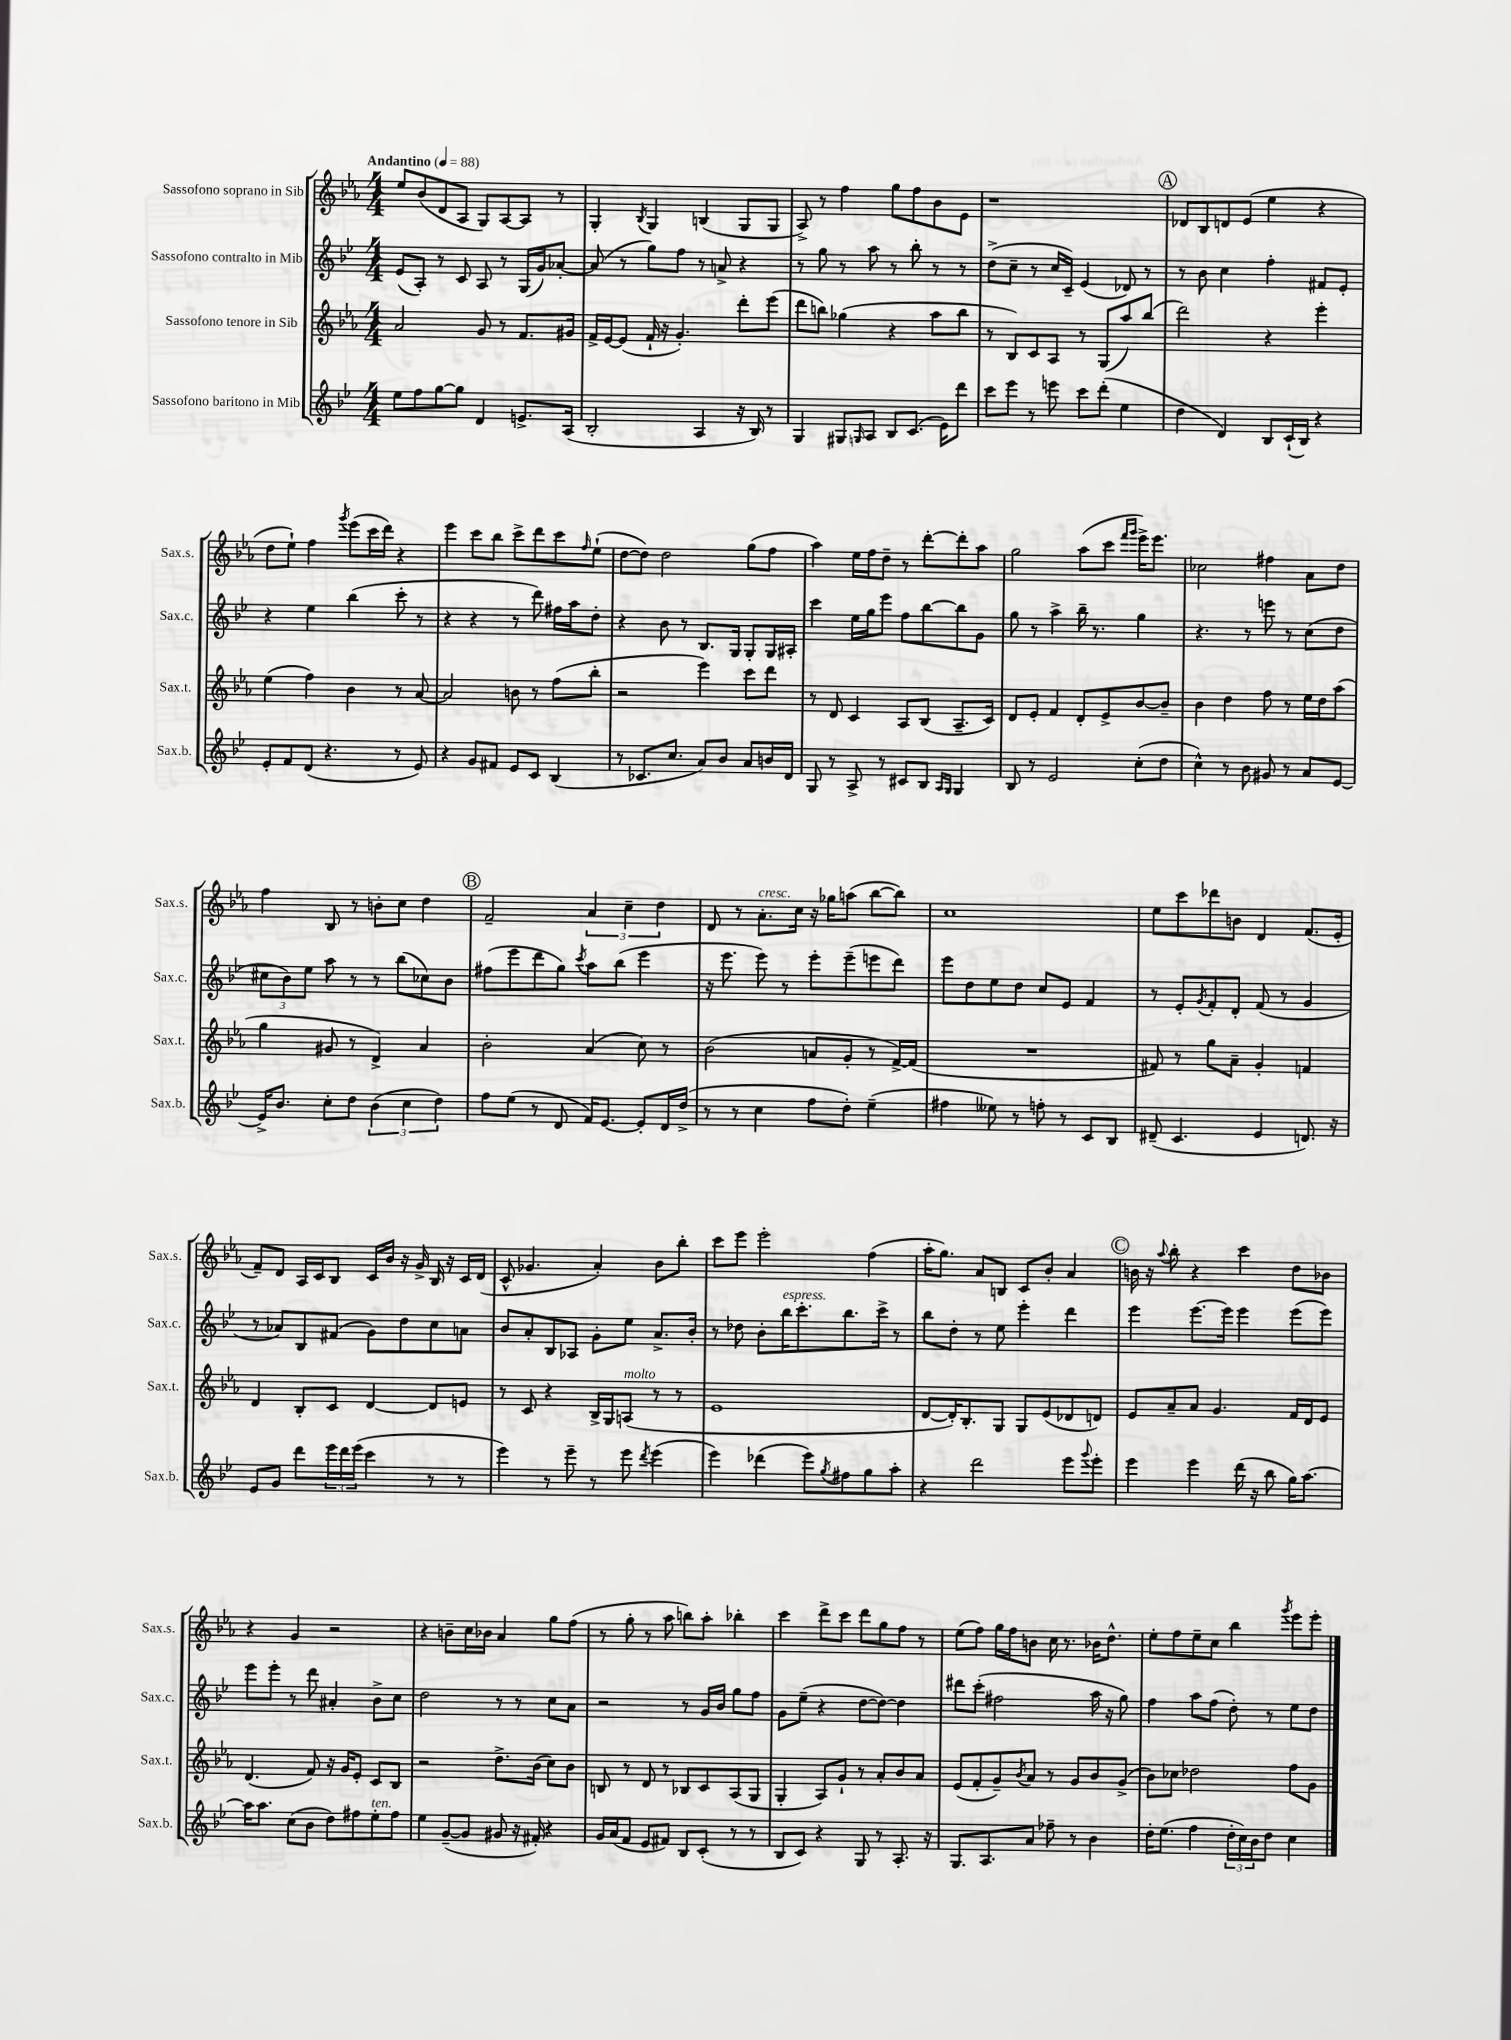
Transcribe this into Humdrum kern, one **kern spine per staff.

**kern	**kern	**kern	**kern
*part4	*part3	*part2	*part1
*staff4	*staff3	*staff2	*staff1
*I"Sassofono baritono in Mib	*I"Sassofono tenore in Sib	*I"Sassofono contralto in Mib	*I"Sassofono soprano in Sib
*I'Sax.b.	*I'Sax.t.	*I'Sax.c.	*I'Sax.s.
*clefG2	*clefG2	*clefG2	*clefG2
*k[b-e-]	*k[b-e-a-]	*k[b-e-]	*k[b-e-a-]
*M4/4	*M4/4	*M4/4	*M4/4
*MM88	*MM88	*MM88	*MM88
=1	=1	=1	=1
!	!	!	!LO:TX:a:B:t=Andantino
8ee-\L	2a-/	(8e-/L	8ee-/L
8ff\	.	8A'/J)	(8b-/
[8gg\	.	8r	8d/
8gg\J]	.	8c/	8A-/J
4d/	8g/	8A/	8G/L)
.	8r	8r	[8A-/
8.en^/L	8.f/L	(16G/LL	8A-/J]
.	.	16g/J)	.
.	.	[8a-X'/J	8r
(16A/Jk	16g#X/Jk	.	.
=2	=2	=2	=2
2B-'/	16f^/LL	(8a-/]	4G'/
.	[16e-/J	.	.
.	(8e-/J]	8r	.
.	.	.	8qB-/
.	16f`/	8gg\L)	4G/
.	16r	.	.
.	4.g'/)	8ff\J	.
4A/	.	8r	(4Bn/
.	.	8an^/	.
16r	8ddd'\L	4r	8G/L
16B-/)	.	.	.
8r	(8eee-\J	.	8G/J
=3	=3	=3	=3
4G/	8ddd\L	8r	8A-^/)
.	8bbn\J)	8gg\	8r
8G#X/L	(4gg-X\	8r	4ff\
16qqGn/	.	.	.
8A/J	.	8aa\	.
8B-/L	4r	8r	8gg\L
(8.c/J	.	8bb-'\	8ff\
.	8aa-\L	8r	8b-\
16e-\KL)	.	.	.
8ddd\J	8bb\J	8r	8e-\J
=4	=4	=4	=4
8ccc\L	8r	(8dd^\L	1r
8eee-\J	8B-/L)	8cc~\J	.
8r	8c/	8r	.
8eeen\	8A-/J	16cc/LL	.
.	.	16c~/JJ)	.
8ccc\L	8r	(4e-/	.
(8ddd'\J	(8G/L	.	.
4ee-\	8aa-/)	8d-X/)	.
.	(8bb-/J	8r	.
!!LO:REH:place=s1:t=A
=5	=5	=5	=5
4dd\	2ddd\)	8r	8d-X/L
.	.	8b-\	8B-/
4d/)	.	4cc\	8dn/
.	.	.	(8e-/J
8B-/L	4r	4ff'\	4ee-\
(16c`/L	.	.	.
16B-/JJ)	.	.	.
4r	4eee-'\	8f#X/L	4r
.	.	8e-'/J	.
!!LO:LB:g=z
=6	=6	=6	=6
8e-'/L	(4ee-\	4r	8dd\L
8f/	.	.	8ee-`\J)
(8d/J	4ff\)	4ee-\	4ff\
4.r	.	.	.
.	.	.	8qggg/
.	4b-\	(4bb-\	(8eee-\L
.	.	.	16ccc\L
.	.	.	16ddd\JJ)
8r	8r	8ccc'\	4r
8e-/)	[8a-/	8r	.
=7	=7	=7	=7
4r	2a-/]	4r	4eee-\
8g/L	.	4r	8ccc\L
8f#X/J	.	.	8bb-\J
8e-/L	8bn\	8r	8ccc^\L
8c/J	8r	8ddd\)	8ddd\
(4B-/	(8ff\L	16ff#X\LL	8ccc\
.	.	16aa\J	.
.	.	.	16qqff/
.	8bb-'\J	8dd'\J	(8ee-`\J
=8	=8	=8	=8
8r	2r	4r	[8dd\L
8.c-X/L	.	.	8dd\J])
.	.	8b-\	2dd\
8.cc/J	.	.	.
.	.	8r	.
8a/L)	4eee-\)	8.B-/L	.
8b-/J	.	.	.
.	.	16G/Jk	.
8a/L	8ccc\L	8G'/L	(8gg\L
16bn/L	8ddd\J	16G/L	8ff\J
16d/JJ	.	16A#X'/JJ	.
=9	=9	=9	=9
8G/	8r	4ccc\	4aa-\)
8r	8d/	.	.
8A^/	4c/	16ee-\LL	16ee-\LL
.	.	16gg\J	16ff\J
8r	.	8eee-\J	8dd~\J
8c#X/L	8A-/L	8ff\L	8r
8B-/J	(8B-/J	[8bb-\	[8ddd'\L
16qqA/LL	.	.	.
16qqG/JJ	.	.	.
4G/	8.A-~/L	8bb-\]	8ddd'\]
.	.	8g\J	8aa-\J
.	16c/Jk)	.	.
=10	=10	=10	=10
8B-/	8d/L	8gg\	2gg\
8r	8e-'/J	8r	.
2e-/	4f/	4aa^\	.
.	8d'/L	16bb-~\	(8aa-\L
.	.	8.r	.
.	8e-^/	.	8ccc\J
.	.	.	16qqfff/LL
.	.	.	16qqggg/JJ
(8cc'\L	[8b-/	4gg\	16eee-^\KL)
.	.	.	8.eee-\J
8dd\J	8b-~/J]	.	.
=11	=11	=11	=11
4cc^^\)	4b-\	4.r	2cc-X\
8r	4dd\	.	.
8b-\	.	8r	.
8g#X/	8ff\	8eeen\	4ff#X\
8r	8r	8r	.
8a/L	16ee-\LL	(8cc\L	8a-\L
.	16dd\J	.	.
[8e-/J	(8aa-\J	8dd\J	8dd\J
!!LO:LB:g=z
=12	=12	=12	=12
16e-^/KL]	4gg\	12cc#X\L	4ff\
8.b-/J	.	.	.
.	.	12b-\)	.
.	.	12ee-\J	.
8cc'\L	8g#X/	8aa\	8B-/
8dd\J	8r	8r	8r
(6b-\	4d^/)	8r	8bn'\L
.	.	(8bb-\L	8cc\J
6cc\	.	.	.
.	4a-/	8cc-X\)	4dd\
6dd\)	.	.	.
.	.	8b-\J	.
!!LO:REH:place=s1:t=B
=13	=13	=13	=13
8ff\L	2b-'\	(8ff#X\L	2f~/
(8ee-\J	.	8eee-\	.
8r	.	8ddd\	.
8d/	.	8gg\J)	.
.	.	8qccc/	.
16f/KL)	(4a-/	8aa\L	6a-/
[8.e-/J	.	.	.
.	.	(8bb-\J	.
.	.	.	6cc~\
8e-'/L]	8cc\)	4eee-\	.
.	.	.	6dd\
16d/L	8r	.	.
(16dd^/JJ	.	.	.
=14	=14	=14	=14
8r	(2b-\	16r	8d/
.	.	8.eee-\	.
8r	.	.	8r
!	!	!	!LO:TX:a:i:t=cresc.
4cc\	.	8eee-\)	8.a-'\L
.	.	8r	.
.	.	.	16cc\Jk
8ff\L	8an/L	8eee-'\L	16r
.	.	.	16gg-X\KL
8dd'\J)	8g'/J	(8eee-~\	(8aan\J
(4ee-~\	8r	8eeen\	[8bb-\L
.	[16f^/LL)	8ddd\J)	8bb-\J])
.	(16f/JJ]	.	.
=15	=15	=15	=15
4ff#X\	1r	8eee-\L	1cc
.	.	8dd\	.
8ee--X\)	.	8ee-\	.
8r	.	8dd\J	.
8ffn'\	.	8cc/L	.
8r	.	8e-/J	.
8c/L	.	4f/	.
8B-/J	.	.	.
=16	=16	=16	=16
(8d#X~/	8f#X/)	8r	8ee-\L
4.c/	8r	8e-'/L	8ccc\
.	.	8qg/	.
.	8gg\L	8f'/	8ddd-X\
.	8a-~\J	8d'/J	8bn\J
4e-/	4g'/	(8f/	4d/
.	.	8r	.
8.dn/)	4fn/	4g/	(8.f/L
16r	.	.	16e-'/Jk
!!LO:LB:g=z
=17	=17	=17	=17
8e-/L	4d/	8r	8f~/L)
8g/J	.	8a-X/L)	8d/J
8ddd\L	8B-'/L	8B-/	16A-/LL
.	.	.	16c/J
24eee-\L	8c/J	(8f#X/J	8B-/J
24ddd\	.	.	.
(24eee-\JJ	.	.	.
4ccc\	[4d/	8g\L)	16c/LL
.	.	.	16b-/JJ
.	.	8dd\	16r
.	.	.	16g^/
8r	8d/L]	8cc\	16B-/
.	.	.	16r
8r	8en/J	8an\J	16c/LL
.	.	.	(16d/JJ
=18	=18	=18	=18
4eee-\)	8r	8b-/L	8c^^/
.	8c/	8a'/	4.g-X/
8r	4r	8B-/	.
8eee-~\	.	8A-X/J	.
8r	16B-^/LL	8g'\L	4a-'/)
.	16G/J	.	.
!	!LO:TX:a:i:t=molto	!	!
8eee-\	(8An/J	8ee-\J	.
8qddd/	.	.	.
(4eee-\	8r	8.a^/L	8b-\L
.	8r	.	8bb-'\J
.	.	16b-'/Jk	.
=19	=19	=19	=19
4eee-\)	1e-	8r	8ccc\L
.	.	8dd-X\	8eee-\J
(4ddd-X\	.	8b-'\L	2eee-'\
!	!	!LO:TX:a:i:t=espress.	!
.	.	16bb-\K	.
.	.	8.ccc'\	.
8eee-\L)	.	.	.
8qgg/	.	.	.
8ff#X\	.	8.bb-\	.
8gg\	.	.	(4ff\
.	.	16ccc^\Jk	.
8aa'\J	.	8r	.
=20	=20	=20	=20
4r	[8d/L	8bb-\L	16aa-'\KL
.	.	.	8.gg\J)
.	16d'/K])	8dd'\J	.
.	8.B-'/	.	.
2ddd\	.	8r	8a-/L
.	8G/J	8ee-\	8Bn/J
.	8G/L	4eee-'\	8c/L
.	(8e-/	.	8b-'/J
8eee-\L	8d-X/	4ddd\	4a-/
8qqggg/	.	.	.
8eee-'\J	8dn/J)	.	.
!!LO:REH:place=s1:t=C
=21	=21	=21	=21
4eee-\	8e-/L	4eee-\	16bn\
.	.	.	16r
.	.	.	8qqaa-/
.	8a-~/	.	8bb-'\
4eee-\	8a-/J	[8.eee-\L	4r
.	4.g/	.	.
.	.	16eee-\Jk]	.
(16ddd\	.	4eee-\	4ccc\
16r	.	.	.
8bb-\	.	.	.
16gg\KL)	16f/LL	(8eee-\L	8dd\L
[8.aa\J	16d/J	.	.
.	8e-/J	8eee-\J)	8b-X\J
!!LO:LB:g=z
=22	=22	=22	=22
16aa\KL]	(4.d/	8eee-\L	4r
8.aa\J	.	.	.
.	.	8eee-'\J	.
(8cc\L	.	8r	4g/
8b-\J	8f/)	8ddd\	.
8dd\L)	16r	4a#X'/	2r
.	16g/KL	.	.
8ff#X\	8e-'/J	.	.
!LO:TX:a:i:t=ten.	!	!	!
8ee-'\	8c/L	8b-^\L	.
8ff#\J	8B-/J	8cc\J	.
=23	=23	=23	=23
4ee-\	2r	2dd\	4r
([8g~/L	.	.	8bn~\L
8g/J]	.	.	16cc\L
.	.	.	16b-X\JJ
8g#X/	8.dd^\L	8r	4a-/
16r	.	8r	.
16f#X'/)	(16b-\Jk	.	.
4r	8cc\L)	8cc\L	8gg\L
.	8b-\J	8a\J	(8ff\J
=24	=24	=24	=24
16g/LL	8Bn/	2r	8r
(16a/J	.	.	.
8f/J	8r	.	8gg'\
8e-/L	8d/	.	8r
8f#X/J)	8r	.	8aa-\
8B-/L	8B-X/L	8r	8bbn\L)
(8c'/J	8c/	16g/LL	8aa-'\J
.	.	16b-/JJ	.
8r	(8A-/	8gg\L	4bb-X'\
8r	8G/J	8ff\J	.
=25	=25	=25	=25
8B-/L	4G'/	8g\L	4ccc\
8c/J)	.	(8ee-~\J	.
4r	8A-/L)	4r	8ddd^\L
.	8g`/J	.	8ccc\J
8G/	8r	[8dd\L	8ddd\L
8r	8a-'/L	8dd\J_)	8gg\
8.A'/	8b-/	4dd\]	8ff\J
.	8a-/J	.	8r
16r	.	.	.
=26	=26	=26	=26
8.G/L	(8e-/L	8ddd#X\L	(8ee-\L
.	8f'/	(8ccc'\J	8ff\J)
8.A/	.	.	.
.	8g~/)	2ff#X\	16gg\LL
.	.	.	16ff\J
.	8qb-/	.	.
8a/J	8a-/J	.	8bn\J
8ff-X~\	8r	.	16cc\
.	.	.	8.r
8r	8g/L	.	.
4b-\	8b-/	16aa\	16b-X\KL
.	.	16r	8.dd^^\J
.	(8g^/J	8gg\)	.
=27	=27	=27	=27
16dd'\KL	8b-\L)	4ff\	8ee-'\L
(8.ee-\J	.	.	.
.	8cc-X\J	.	8ff\
4ff\	2dd-X\	8aa\L	8ee-~\
.	.	(8ff\J	8cc\J
24dd'\LL	.	8dd'\)	4bb-\
24cc\)	.	.	.
24b-\J	.	.	.
8dd\J	.	8r	.
.	.	.	8qggg/
4cc\	8ff\L	8ee-\L	8eee-\L
.	8g\J	8dd\J	8eee-'\J
==	==	==	==
*-	*-	*-	*-
